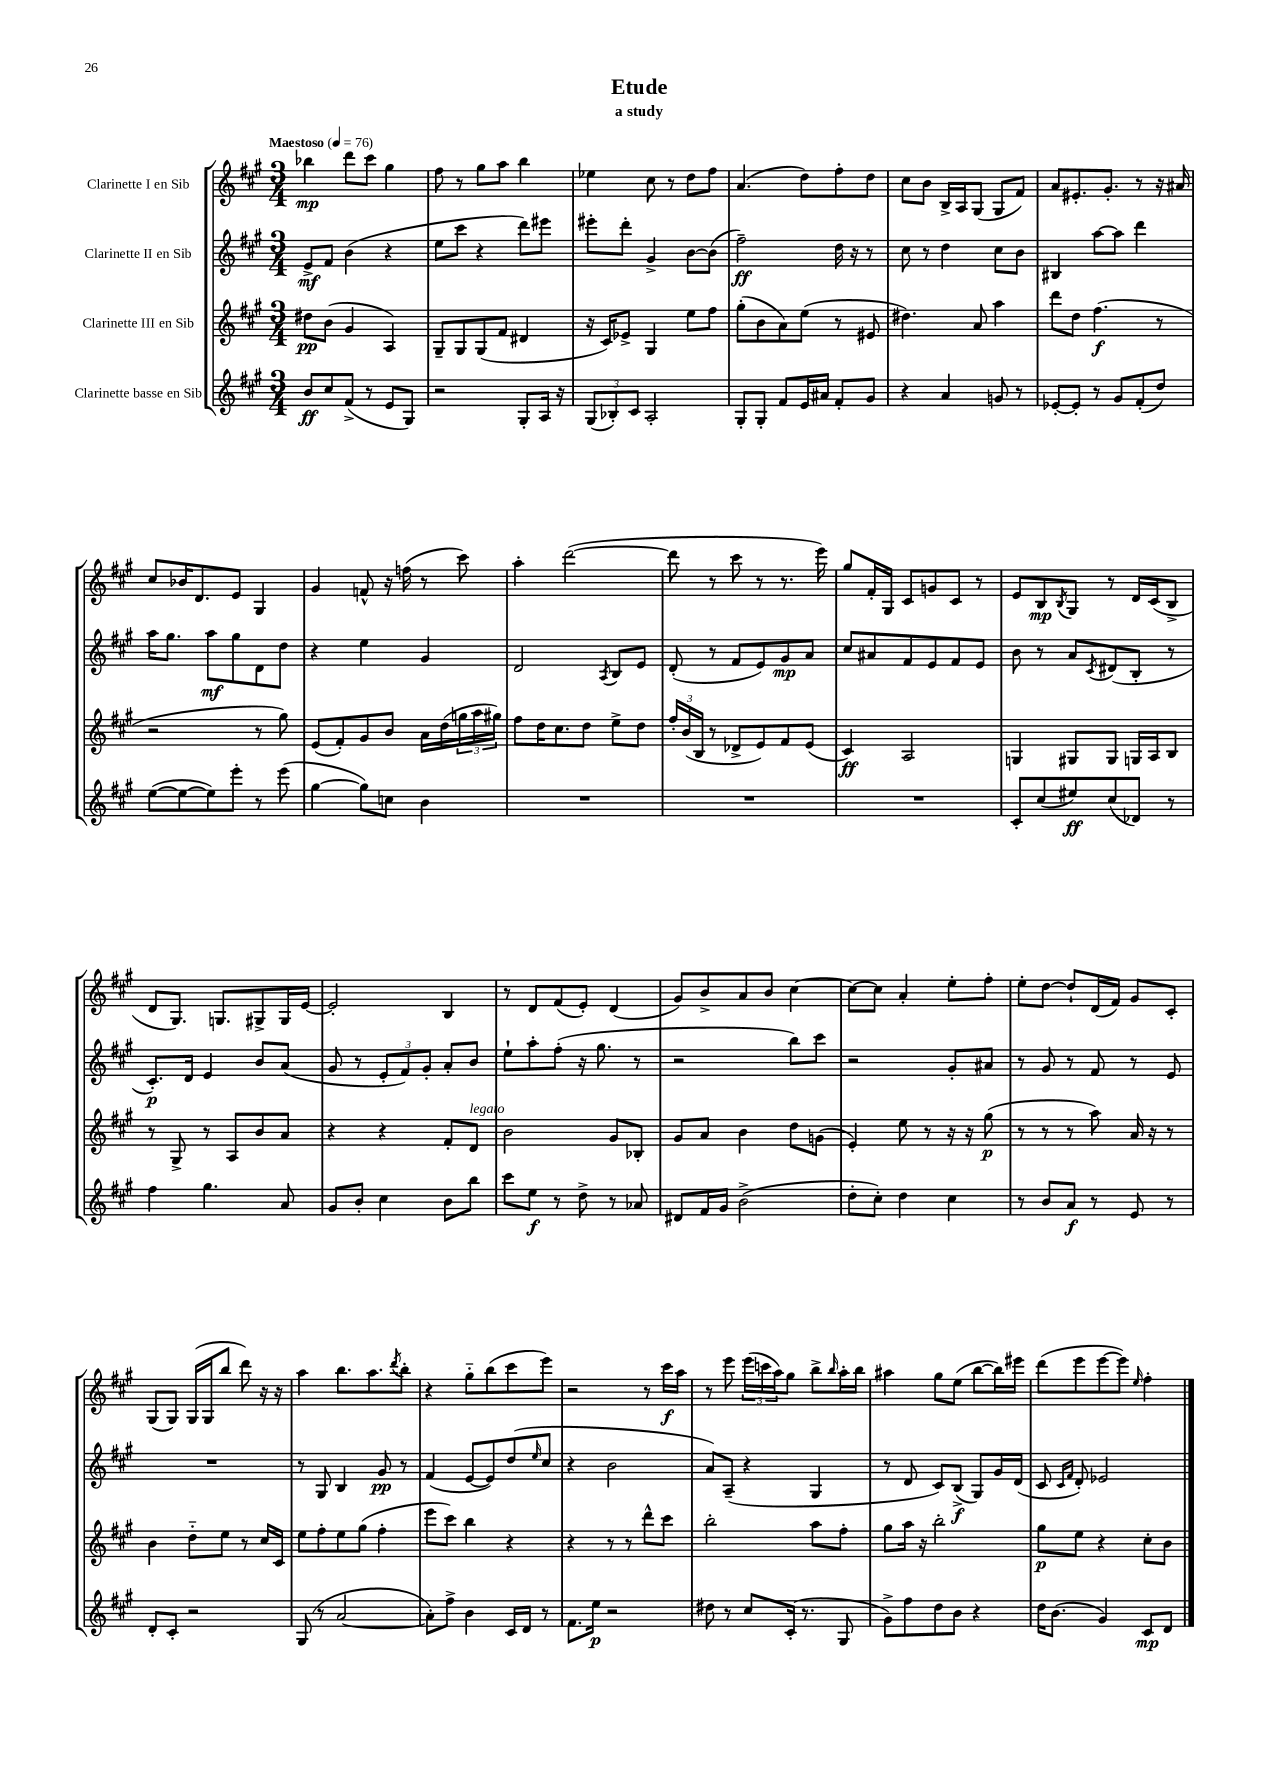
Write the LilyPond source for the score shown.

\header { title = "Etude" subtitle = "a study" }
<<
\new StaffGroup <<
\new Staff = "s0" \with { instrumentName = "Clarinette I en Sib" } {
    \clef treble \key a \major \numericTimeSignature \time 3/4 \tempo "Maestoso" 4 = 76
    bes''4\mp d'''8 cis'''8 gis''4 |
    fis''8 r8 gis''8 a''8 b''4 |
    ees''4 cis''8 r8 d''8 fis''8 |
    a'4.( d''8) fis''8-. d''8 |
    cis''8 b'8 b16-> a16 gis8( gis8 fis'8) |
    a'8 eis'8.-. gis'8.-. r8 r16 ais'16 |
    cis''8 bes'16 d'8. e'8 gis4 |
    gis'4 f'8-^ r16 f''16( r8 cis'''8) |
    a''4-. d'''2~( |
    d'''8 r8 cis'''8 r8 r8. e'''16) |
    gis''8 fis'16-. gis16 cis'8 g'8 cis'8 r8 |
    e'8 b8\mp \acciaccatura { b8 } gis8 r8 d'16 cis'16( b8-> |
    d'8 gis8.) g8. gis8-> gis16 e'16~ |
    e'2-. b4 |
    r8 d'8 fis'8( e'8-.) d'4( |
    gis'8) b'8-> a'8 b'8 cis''4~ |
    cis''8~ cis''8 a'4-. e''8-. fis''8-. |
    e''8-. d''8~ d''8-! d'16( fis'16) gis'8 cis'8-. |
    gis8( gis8) gis16( gis16 b''8 d'''8) r16 r16 |
    a''4 b''8. a''8. \acciaccatura { d'''8 } b''8-. |
    r4 gis''8-_ b''8( cis'''8 e'''8) |
    r2 r8 cis'''16\f a''16 |
    r8 e'''8 \tuplet 3/2 { e'''16( c'''16 a''16) } gis''8 b''8-> \grace { b''16 } a''16-. b''16 |
    ais''4 gis''8 e''8( b''8~ b''16) eis'''16 |
    d'''8( e'''8 e'''8~ e'''8) \grace { e''16 } fis''4-. \bar "|." |
}
\new Staff = "s1" \with { instrumentName = "Clarinette II en Sib" } {
    \clef treble \key a \major \numericTimeSignature \time 3/4
    e'8->\mf fis'8 b'4( r4 |
    e''8 cis'''8 r4 d'''8) eis'''8 |
    eis'''8-. d'''8-. gis'4-> b'8~ b'8( |
    fis''2--\ff) d''16 r16 r8 |
    cis''8 r8 d''4 cis''8 b'8 |
    bis4 a''8~ a''8 d'''4 |
    a''16 gis''8. a''8\mf gis''8 d'8 d''8 |
    r4 e''4 gis'4 |
    d'2 \acciaccatura { a8 } b8 e'8 |
    d'8-.( r8 fis'8 e'8) gis'8\mp a'8 |
    cis''8 ais'8 fis'8 e'8 fis'8 e'8 |
    b'8 r8 a'8 \acciaccatura { cis'8 } dis'8( b8-. r8 |
    cis'8.-.\p) d'16 e'4 b'8 a'8( |
    gis'8 r8 \tuplet 3/2 { e'8-. fis'8) gis'8-. } a'8-. b'8 |
    e''8-! a''8-. fis''8-.( r16 gis''8. r8 |
    r2 b''8) cis'''8 |
    r2 gis'8-. ais'8 |
    r8 gis'8 r8 fis'8 r8 e'8 |
    R2. |
    r8 gis8 b4 gis'8\pp r8 |
    fis'4( e'8~ e'8) d''8( \grace { e''16 } cis''8 |
    r4 b'2 |
    a'8) a8--( r4 gis4 |
    r8 d'8 cis'8) b8->\f( gis8) gis'16 d'16( |
    cis'8 \grace { cis'16 fis'16 } d'8-.) ees'2 \bar "|." |
}
\new Staff = "s2" \with { instrumentName = "Clarinette III en Sib" } {
    \clef treble \key a \major \numericTimeSignature \time 3/4
    dis''8\pp b'8( gis'4 a4) |
    gis8-- gis8 gis8( fis'8 dis'4 |
    r16 cis'16) ees'8-> gis4 e''8 fis''8 |
    gis''8-.( b'8 a'8) e''8( r8 eis'8 |
    dis''4.) a'8 a''4 |
    d'''8 d''8 fis''4.\f( r8 |
    r2 r8 gis''8) |
    e'8( fis'8-.) gis'8 b'8 a'16 d''16( \tuplet 3/2 { g''16 a''16 gis''16) } |
    fis''8 d''16 cis''8. d''8 e''8-> d''8 |
    \tuplet 3/2 { fis''16-. b'16( b16 } r8 des'8-> e'8) fis'8 e'8( |
    cis'4\ff) a2 |
    g4 gis8 gis8 g16 a16 b8 |
    r8 gis8-> r8 a8 b'8 a'8 |
    r4 r4 fis'8-. d'8^\markup { \italic "legato" } |
    b'2 gis'8 bes8-. |
    gis'8 a'8 b'4 d''8 g'8( |
    e'4-.) e''8 r8 r16 r16 gis''8\p( |
    r8 r8 r8 a''8) a'16 r16 r8 |
    b'4 d''8-_ e''8 r8 cis''16 cis'16 |
    e''8 fis''8-. e''8 gis''8( fis''4-. |
    e'''8 cis'''8) b''4 r4 |
    r4 r8 r8 d'''8-^ cis'''8 |
    b''2-. a''8 fis''8-. |
    gis''8 a''16 r16 b''2-. |
    gis''8\p e''8 r4 cis''8-. b'8 \bar "|." |
}
\new Staff = "s3" \with { instrumentName = "Clarinette basse en Sib" } {
    \clef treble \key a \major \numericTimeSignature \time 3/4
    b'8\ff cis''8 fis'8->( r8 e'8 gis8) |
    r2 gis8-. a16 r16 |
    \tuplet 3/2 { gis8( bes8-.) cis'8 } a2-. |
    gis8-. gis8-. fis'8 e'16 ais'16 fis'8-. gis'8 |
    r4 a'4 g'8 r8 |
    ees'8~-. ees'8-. r8 gis'8 fis'8-.( d''8) |
    e''8~( e''8~ e''8) e'''8-. r8 e'''8( |
    gis''4~ gis''8) c''8 b'4 |
    R2. |
    R2. |
    R2. |
    cis'8-. cis''8( eis''8\ff) cis''8( des'8) r8 |
    fis''4 gis''4. a'8 |
    gis'8 b'8-. cis''4 b'8 b''8 |
    cis'''8 e''8\f r8 d''8-> r8 aes'8 |
    dis'8 fis'16 gis'16 b'2->( |
    d''8-. cis''8-.) d''4 cis''4 |
    r8 b'8 a'8\f r8 e'8 r8 |
    d'8-. cis'8-. r2 |
    gis8( r8 a'2~ |
    a'8-.) fis''8-> b'4 cis'16 d'16 r8 |
    fis'8. e''16\p r2 |
    dis''8 r8 cis''8 cis'16-.( r8. gis8 |
    gis'8->) fis''8 d''8 b'8 r4 |
    d''16 b'8.( gis'4) cis'8\mp d'8 \bar "|." |
}
>>
>>
\layout { \context { \Score \remove "Bar_number_engraver" } }
